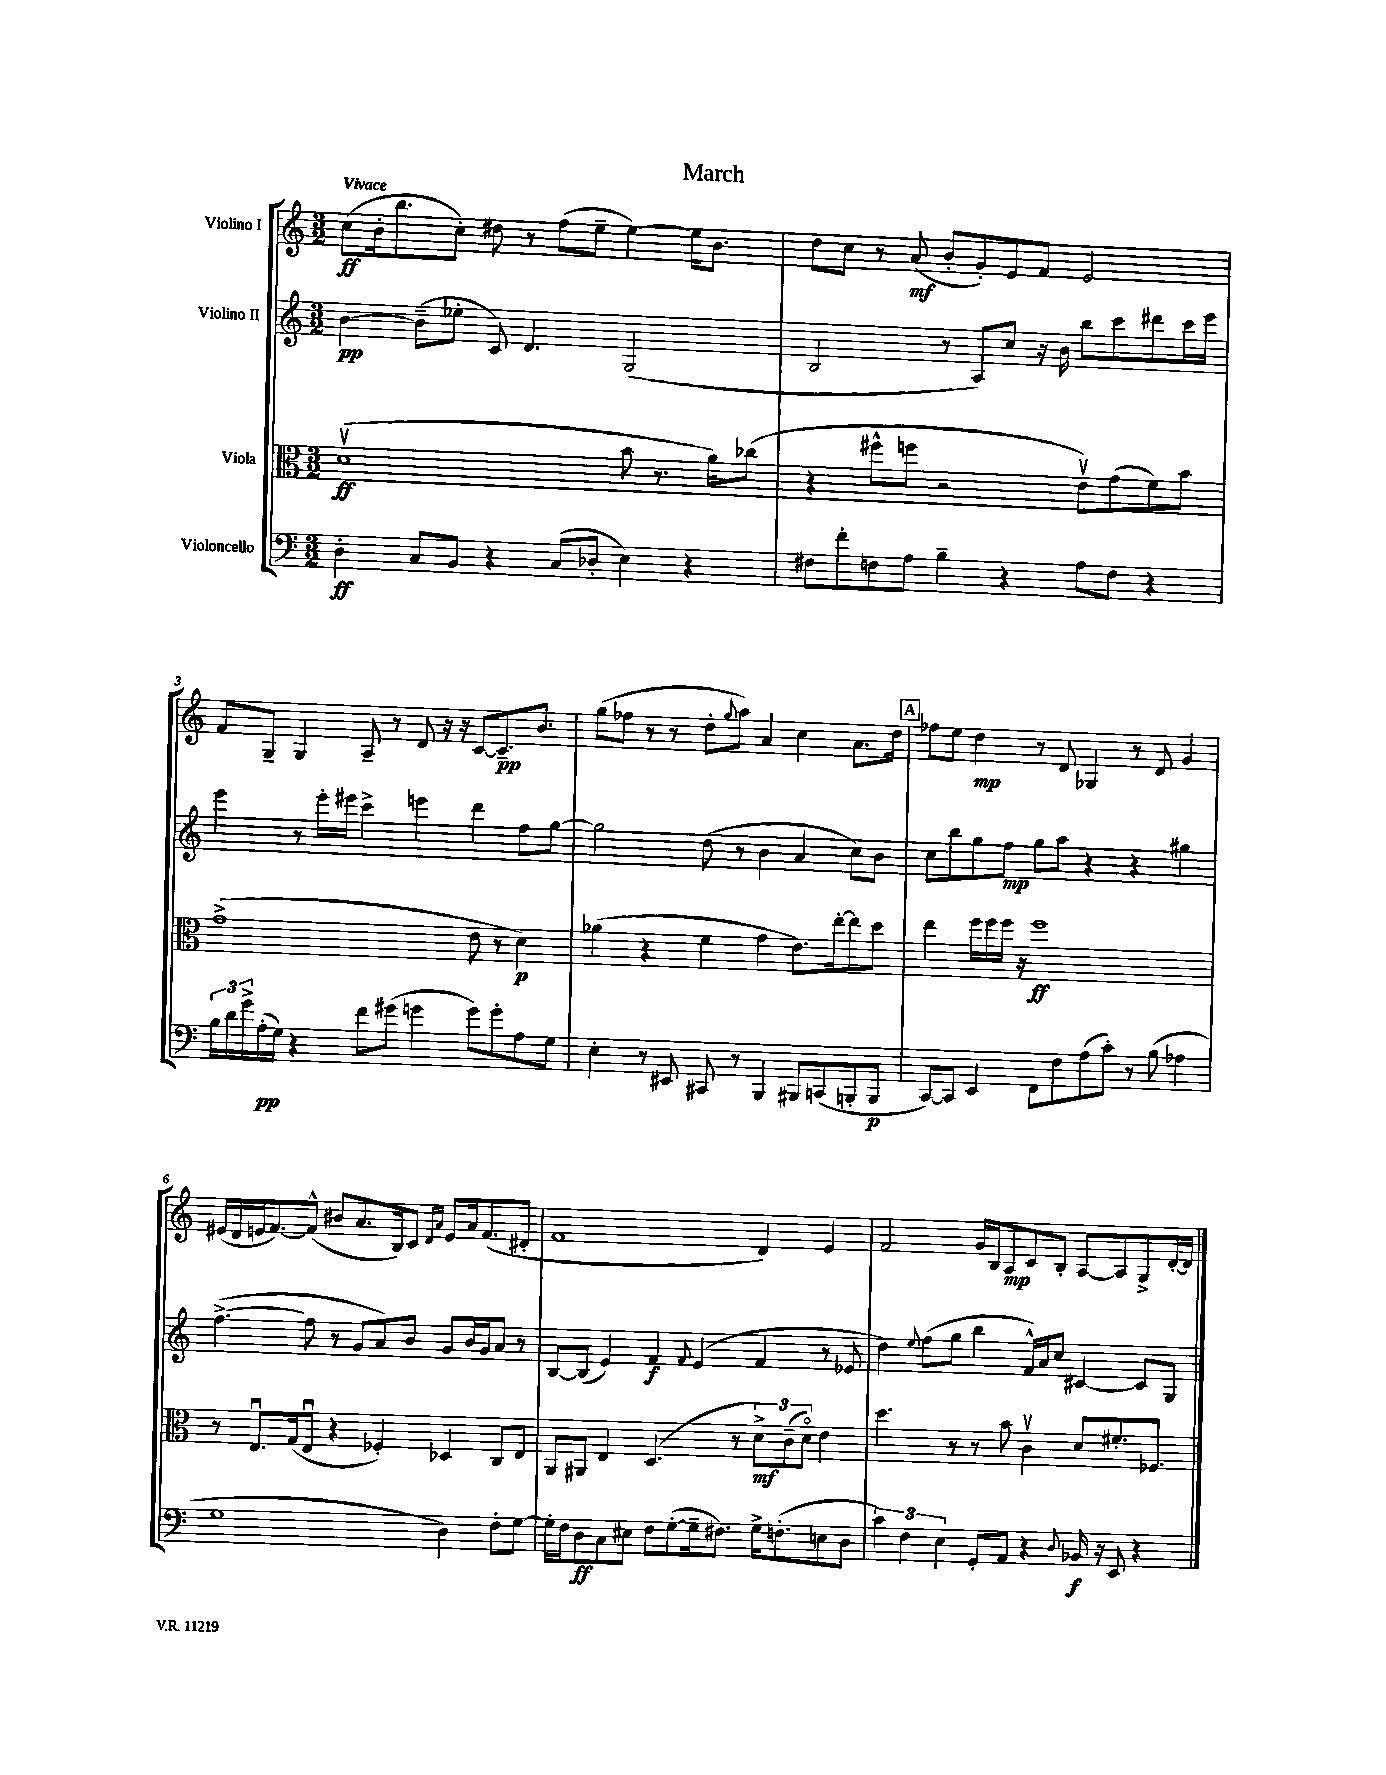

**kern	**dynam	**kern	**dynam	**kern	**dynam	**kern	**dynam
*part4	*part4	*part3	*part3	*part2	*part2	*part1	*part1
*staff4	*staff4	*staff3	*staff3	*staff2	*staff2	*staff1	*staff1
*I"Violoncello	*	*I"Viola	*	*I"Violino II	*	*I"Violino I	*
*clefF4	*	*clefC3	*	*clefG2	*	*clefG2	*
*k[]	*	*k[]	*	*k[]	*	*k[]	*
*M3/2	*	*M3/2	*	*M3/2	*	*M3/2	*
=1	=1	=1	=1	=1	=1	=1	=1
!	!	!	!	!	!	!LO:TX:a:B:t=Vivace	!
4D'\	ff	(1dv	ff	[4b\	pp	(8cc\L	ff
.	.	.	.	.	.	16b'\k	.
.	.	.	.	.	.	8.bb\	.
8C/L	.	.	.	(8b~\L]	.	.	.
8BB/J	.	.	.	8ee-X'\J	.	8cc'\J)	.
4r	.	.	.	8c/)	.	8dd#X\	.
.	.	.	.	4.d/	.	8r	.
(8C/L	.	.	.	.	.	(8ff\L	.
8D-X'/J	.	.	.	.	.	8ee~\J	.
4E\)	.	8b\	.	(2G/	.	[4ee\)	.
.	.	8.r	.	.	.	.	.
4r	.	.	.	.	.	16ee\KL]	.
.	.	16a\KL)	.	.	.	8.b\J	.
.	.	(8cc-X\J	.	.	.	.	.
=2	=2	=2	=2	=2	=2	=2	=2
8F#X\L	.	4r	.	2B/	.	8dd\L	.
8f'\	.	.	.	.	.	8cc\J	.
8Fn\	.	8ff#X^^\L	.	.	.	8r	.
8A\J	.	8ffn\J	.	.	.	(8a/	mf
4B~\	.	2r	.	8r	.	8b'/L	.
.	.	.	.	8A/L)	.	8g'/)	.
4r	.	.	.	8cc/J	.	8e/	.
.	.	.	.	16r	.	8f/J	.
.	.	.	.	16b\	.	.	.
8A\L	.	8ev\L)	.	8bb\L	.	2e/	.
8F\J	.	(8g\	.	8ccc\	.	.	.
4r	.	8f\)	.	8ddd#X\	.	.	.
.	.	8b\J	.	16ccc\L	.	.	.
.	.	.	.	16eee\JJ	.	.	.
!!LO:LB:g=z
=3	=3	=3	=3	=3	=3	=3	=3
24B\LL	.	(1g^	.	4eee\	.	8f/L	.
24d\	.	.	.	.	.	.	.
24g^\	.	.	.	.	.	.	.
(16A'\	pp	.	.	.	.	8G~/J	.
16G\JJ)	.	.	.	.	.	.	.
4r	.	.	.	8r	.	4G/	.
.	.	.	.	16eee'\LL	.	.	.
.	.	.	.	16eee#X\JJ	.	.	.
8f\L	.	.	.	4ccc^\	.	8A~/	.
(8g#X\J	.	.	.	.	.	8r	.
4gn\	.	.	.	4eeen\	.	8d/	.
.	.	.	.	.	.	16r	.
.	.	.	.	.	.	16r	.
8g\L)	.	8e\	.	4ddd\	.	[8c/L	.
8g'\	.	8r	.	.	.	8.c~/]	pp
8A\	.	4d\)	p	8ff\L	.	.	.
.	.	.	.	.	.	8.b/J	.
8G\J	.	.	.	[8gg\J	.	.	.
=4	=4	=4	=4	=4	=4	=4	=4
4E'\	.	(4a-X\	.	2gg\]	.	(8gg\L	.
.	.	.	.	.	.	8ff-X\J	.
8r	.	4r	.	.	.	8r	.
8EE#X/	.	.	.	.	.	8r	.
8CC#X/	.	4f\	.	(8dd\	.	8dd'\L	.
.	.	.	.	.	.	8qqgg/	.
8r	.	.	.	8r	.	8aa\J)	.
4BBB/	.	4g\	.	4b\	.	4a/	.
8BBB#X/L	.	8.e\L)	.	4a/	.	4cc\	.
(8CCn/	.	.	.	.	.	.	.
.	.	[16ee'\k	.	.	.	.	.
8BBBn'/	.	8ee\]	.	8cc\L)	.	8.a\L	.
8BBB/J	p	8dd\J	.	8b\J	.	.	.
.	.	.	.	.	.	16dd\Jk	.
!!LO:REH:place=s1:t=A
=5	=5	=5	=5	=5	=5	=5	=5
[8CC/L)	.	4ee\	.	8cc\L	.	8ff-X\L	.
8CC/J]	.	.	.	8bb\	.	8ee\J	.
4EE/	.	16ff\LL	.	8gg\	.	4dd\	mp
.	.	16ff\	.	.	.	.	.
.	.	16ff\JJ	.	8ff\J	mp	.	.
.	.	16r	.	.	.	.	.
8FF\L	.	1ff	ff	8gg\L	.	8r	.
8F\	.	.	.	8aa\J	.	8d/	.
(8A\	.	.	.	4r	.	4G-X/	.
8c'\J)	.	.	.	.	.	.	.
8r	.	.	.	4r	.	8r	.
(8B\	.	.	.	.	.	8d/	.
4A-X\	.	.	.	4gg#X\	.	4g/	.
!!LO:LB:g=z
=6	=6	=6	=6	=6	=6	=6	=6
1G	.	8r	.	([4.ff^\	.	(16e#X/LL	.
.	.	.	.	.	.	16d/	.
.	.	8.Eu/L	.	.	.	16en/J	.
.	.	.	.	.	.	[8.f/)	.
.	.	(16G/k	.	.	.	.	.
.	.	8Eu/J	.	8ff\]	.	(8f^^/J]	.
.	.	4r	.	8r	.	8b#X/L	.
.	.	.	.	8g/L	.	8.a/	.
.	.	4F-X'/)	.	8a/)	.	.	.
.	.	.	.	.	.	16B/k)	.
.	.	.	.	8b/J	.	8c/J	.
.	.	.	.	.	.	16qqd/LL	.
.	.	.	.	.	.	16qqa/JJ	.
4D\)	.	4D-X/	.	8g/L	.	8e/L	.
.	.	.	.	16b/L	.	16a/k	.
.	.	.	.	16g/J	.	(8.f/	.
8F'\L	.	8C/L	.	8a/J	.	.	.
[8G\J	.	8E/J	.	8r	.	8d#X'/J	.
=7	=7	=7	=7	=7	=7	=7	=7
16G'\LL]	.	8AA/L	.	[8B/L	.	1f	.
16F\J	.	.	.	.	.	.	.
8D\	ff	8AA#X/J	.	(8B/J]	.	.	.
8C\	.	4E/	.	4e/)	.	.	.
8E#X\J	.	.	.	.	.	.	.
8F\L	.	(4.D/	.	4f/	f	.	.
([8G'\	.	.	.	.	.	.	.
.	.	.	.	8qqf/	.	.	.
16G~\k]	.	.	.	(4e/	.	.	.
8.F#X\J)	.	.	.	.	.	.	.
.	.	8r	.	.	.	.	.
16G^\KL	.	12d^\L)	mf	4f/	.	4d/)	.
(8.Fn'\	.	.	.	.	.	.	.
.	.	(12c~\	.	.	.	.	.
.	.	12d\J)	.	.	.	.	.
8En\	.	4e\	.	8r	.	4e/	.
8D\J	.	.	.	8e-X/	.	.	.
=8	=8	=8	=8	=8	=8	=8	=8
6c\)	.	4.dd\	.	4dd\)	.	2f/	.
6F\	.	.	.	.	.	.	.
.	.	.	.	8qqee/	.	.	.
.	.	.	.	(8ff\L	.	.	.
6E\	.	.	.	.	.	.	.
.	.	8r	.	8gg\J	.	.	.
8GG'/L	.	8r	.	4bb\	.	16g/LL	.
.	.	.	.	.	.	16B/J	.
8AA/J	.	8b\	.	.	.	8A/	mp
4r	.	4cv\	.	16f^^/LL)	.	8c/	.
.	.	.	.	16a/J	.	.	.
.	.	.	.	8cc/J	.	8B'/J	.
8qqD/	.	.	.	.	.	.	.
16BB-X/	f	8d/L	.	[4c#X/	.	[8A/L	.
16r	.	.	.	.	.	.	.
8EE/	.	8.f#X'/	.	.	.	8A/]	.
4r	.	.	.	8c#/L]	.	8G^/	.
.	.	8.F-X/J	.	.	.	.	.
.	.	.	.	8G/J	.	[16d'/L	.
.	.	.	.	.	.	16d/JJ]	.
==	==	==	==	==	==	==	==
*-	*-	*-	*-	*-	*-	*-	*-
